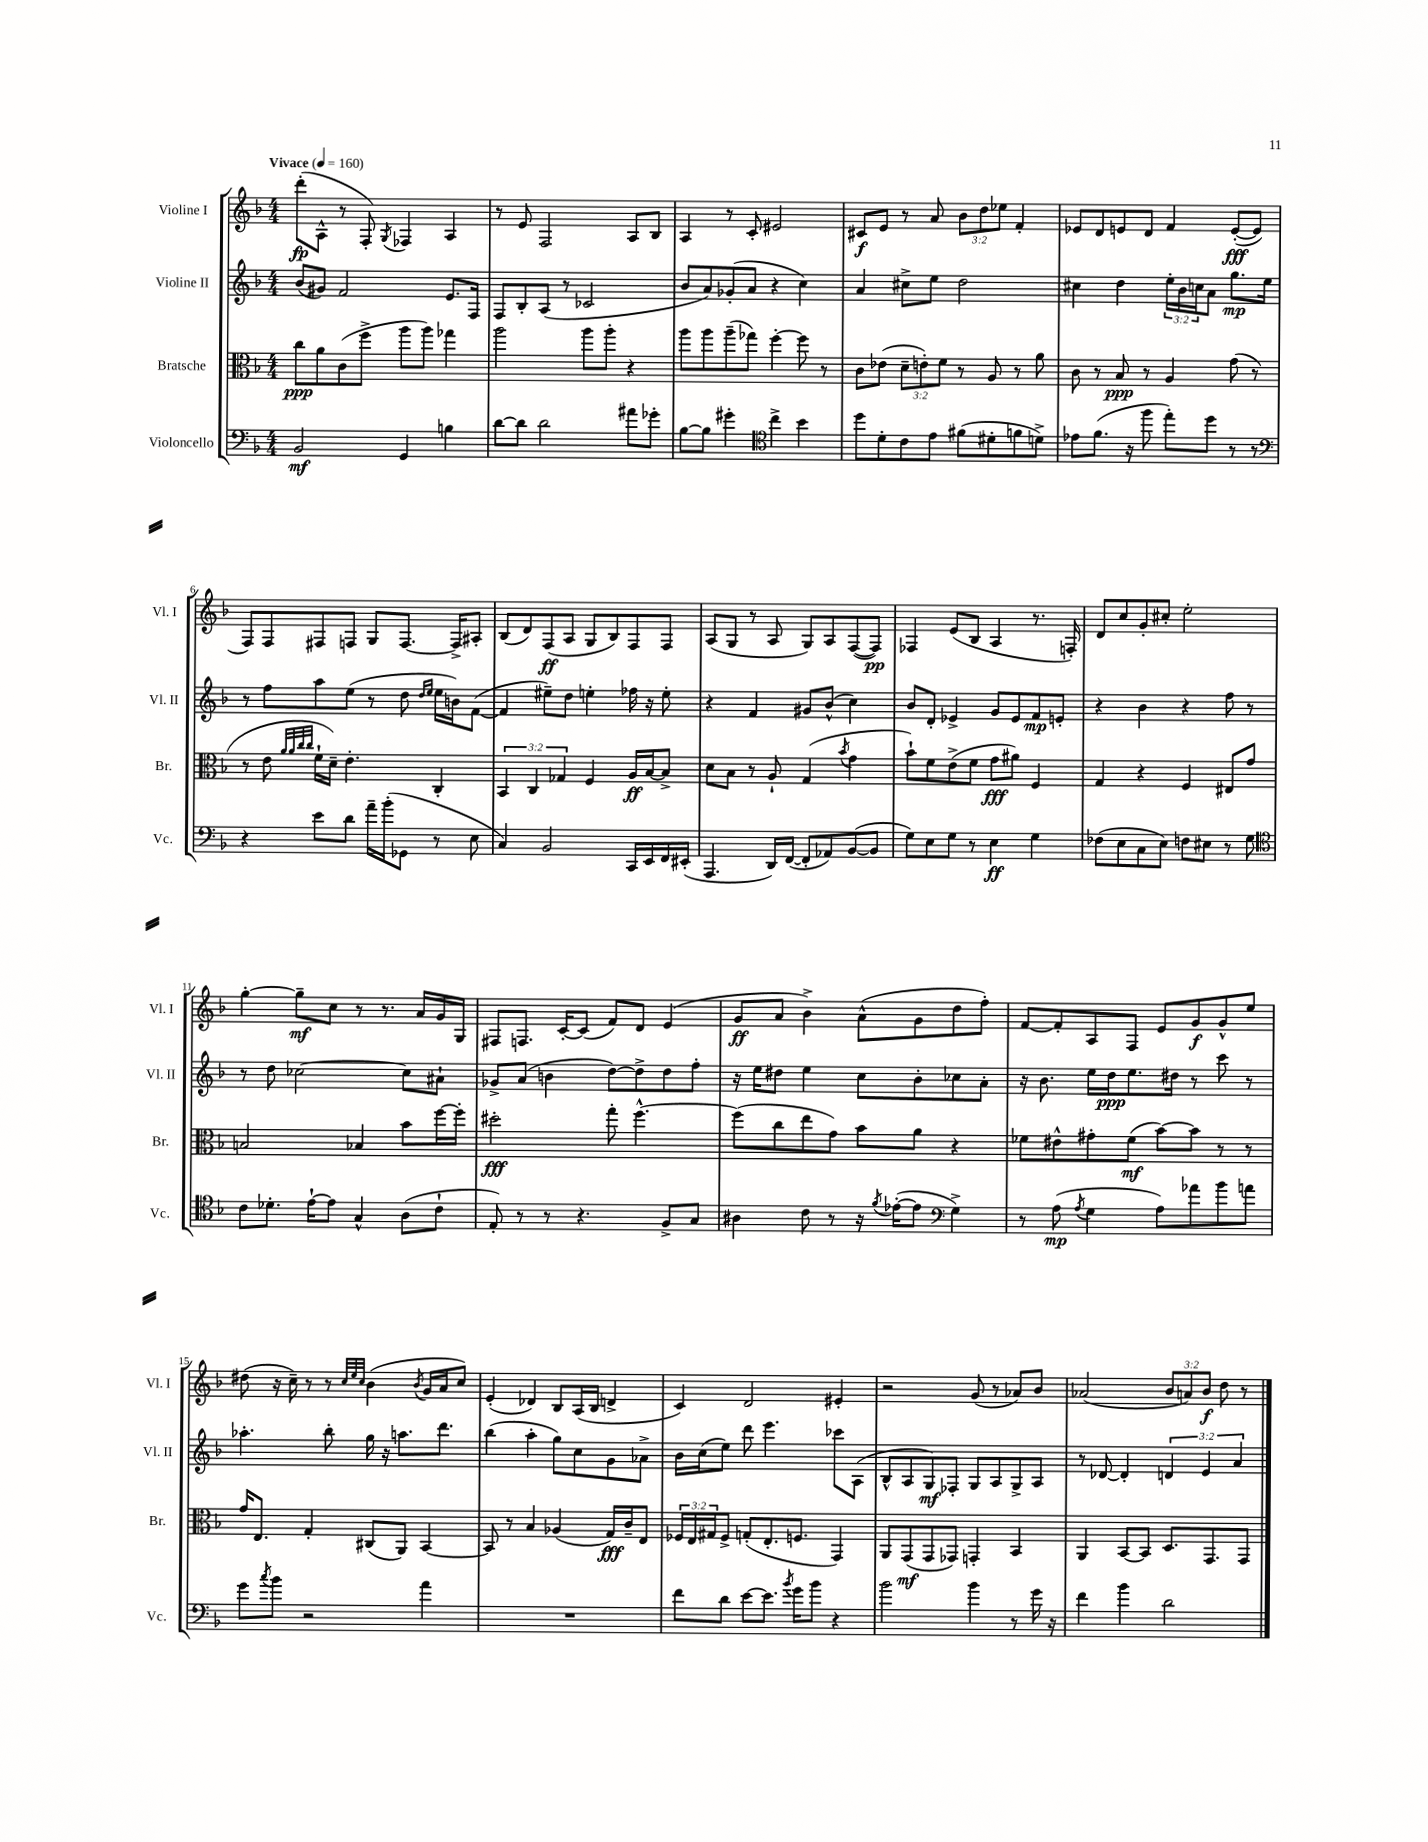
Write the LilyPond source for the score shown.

<<
\new StaffGroup <<
\new Staff = "s0" \with { instrumentName = "Violine I" shortInstrumentName = "Vl. I" } {
    \clef treble \key f \major \numericTimeSignature \time 4/4 \override Staff.TupletNumber.text = #tuplet-number::calc-fraction-text \tempo "Vivace" 4 = 160
    d'''8-.\fp( a8-^ r8 f8-.) \acciaccatura { g8 } fes4 a4 |
    r8 e'8 f2 a8 bes8 |
    a4 r8 c'8-. eis'2 |
    cis'8\f e'8 r8 a'8 \tuplet 3/2 { bes'8 d''8 ees''8 } f'4-. |
    ees'8 d'8 e'8 d'8 f'4 e'8~-.\fff( e'8 |
    f8) f8 fis8 f8 g8 f8.~ f16-> ais8-. |
    bes8( d'8) f8\ff( a8 g8 bes8) f8 f8 |
    a8( g8 r8 a8 g8) a8 f8~( f8\pp) |
    fes4 e'8( bes8 a4 r8. f16-.) |
    d'8 c''8 g'8-. cis''8-. e''2-. |
    g''4~-. g''8--\mf c''8 r8 r8. a'16 g'16 g16 |
    fis8 f8. c'16~-. c'8( f'8) d'8 e'4( |
    g'8\ff a'8 bes'4->) a'8-^( g'8 d''8 f''8-.) |
    f'8~ f'8-. a8 f8 e'8 g'8\f g'8-^ e''8 |
    dis''8( r16 c''16--) r8 r8 \grace { c''32 e''32 c''32 } bes'4( \acciaccatura { bes'8 } g'16 a'16 c''8) |
    e'4-.( des'4) bes8 a16( bes16 d'4-> |
    c'4) d'2 eis'4-. |
    r2 g'8( r8 aes'8) bes'8 |
    aes'2( \tuplet 3/2 { bes'8 a'8) bes'8\f } d''8 r8 \bar "|." |
}
\new Staff = "s1" \with { instrumentName = "Violine II" shortInstrumentName = "Vl. II" } {
    \clef treble \key f \major \numericTimeSignature \time 4/4 \override Staff.TupletNumber.text = #tuplet-number::calc-fraction-text
    bes'8( gis'8) f'2 e'8. f16 |
    f8 bes8-. a8( r8 ces'2 |
    bes'8 a'8) ges'8-.( a'8 r4 c''4) |
    a'4 cis''8-> e''8 d''2 |
    cis''4 d''4 \tuplet 3/2 { e''16-. bes'16 c''16 } a'8 g''8.\mp e''16 |
    r8 f''8 a''8 e''8( r8 d''8 \grace { d''16 e''16 } e''16 b'16) f'8~( |
    f'4 eis''8--) d''8 e''4-. fes''16 r16 e''8-. |
    r4 f'4 gis'8 bes'8-^( c''4) |
    bes'8 d'8-. ees'4-> g'8 ees'8 f'8\mp e'8-. |
    r4 bes'4 r4 f''8 r8 |
    r8 d''8 ces''2~ ces''8 ais'8-! |
    ges'8-> a'8( b'4 d''8~) d''8-> d''8 f''8-. |
    r16 e''16 dis''8 e''4 c''8 bes'8-. ces''8 a'8-. |
    r16 bes'8. e''16 d''16\ppp e''8. dis''16 r8 c'''8 r8 |
    aes''4.-. bes''8-. g''16 r16 a''8. d'''8. |
    bes''4( a''4-. g''8) c''8 g'8 aes'8-> |
    bes'16 c''16( e''8) d'''8 e'''4. ces'''8 a8( |
    bes8-^ a8 g8\mf) fes8-. g8 a8 g8-> a8 |
    r8 des'8~ des'4-. \tuplet 3/2 { d'4 e'4 a'4 } \bar "|." |
}
\new Staff = "s2" \with { instrumentName = "Bratsche" shortInstrumentName = "Br." } {
    \clef alto \key f \major \numericTimeSignature \time 4/4 \override Staff.TupletNumber.text = #tuplet-number::calc-fraction-text
    c''8\ppp a'8 c'8( f''8-> a''8 a''8) ges''4 |
    a''2 a''8 a''8-. r4 |
    a''8 a''8 a''8--( ges''8) f''4~-. f''8 r8 |
    c'8 ees'8( \tuplet 3/2 { d'8-- e'8-.) f'8 } r8 a8 r8 a'8 |
    c'8 r8 bes8\ppp r8 a4 g'8( r8 |
    r8 e'8 \grace { a'32 a'32 c''32 c''32 } f'16-! d'16--) e'4.-. c4-. |
    \tuplet 3/2 { bes,4 c4 ges4 } f4 a16\ff bes16~ bes8-> |
    d'8 bes8 r8 a8-! g4( \acciaccatura { bes'8 } g'4 |
    bes'8-!) f'8 e'8->( f'8 g'8\fff ais'8) f4 |
    g4 r4 f4 eis8 g'8 |
    b2 bes4 bes'8 f''16~ f''16-. |
    dis''2-.\fff g''8-. f''4.~-^ |
    f''8( c''8 e''8 g'8) bes'8 a'8 r4 |
    fes'8 eis'8-^ gis'8-. fes'8\mf( bes'8~) bes'8 r8 r8 |
    g'16 e8. g4-. cis8( a,8) bes,4~ |
    bes,8 r8 bes4 aes4( g16\fff) c'16-- e8 |
    \tuplet 3/2 { fes16 e16 gis16 } fes8-> g8-.( e8.-. f8. g,4) |
    a,8 g,8\mf( g,8 ges,8) g,4-. bes,4 |
    a,4 bes,8~ bes,8 d8. g,8. g,8 \bar "|." |
}
\new Staff = "s3" \with { instrumentName = "Violoncello" shortInstrumentName = "Vc." } {
    \clef bass \key f \major \numericTimeSignature \time 4/4
    bes,2\mf g,4 b4 |
    d'8~ d'8 d'2 ais'8 ges'8-. |
    bes8~ bes8 gis'4-. \clef tenor c''4-> bes'4 |
    d''8 d'8-. c'8 e'8 fis'8( dis'8-. f'8 d'8->) |
    ees'8 f'8.( r16 f''8 e''8-.) d''8 r8 r8 |
    \clef bass r4 e'8 d'8 a'16-- bes'16-.( ges,8 r8 e8 |
    c4) bes,2 c,16 e,16 f,16 eis,16-.( |
    a,,4. d,16) f,16~( f,8-. aes,8) bes,8~( bes,8 |
    g8) e8 g8 r8 e4\ff g4 |
    fes8( e8 c8 e8) f8 eis8 r8 g8 |
    \clef tenor c'8 des'8.-. e'16~-! e'8 g4-^ a8( c'8-! |
    e8-.) r8 r8 r4. f8-> g8 |
    ais4 c'8 r8 r16 \acciaccatura { f'8 } ees'16~-.( ees'8 \clef bass g4->) |
    r8 a8\mp( \acciaccatura { a8 } g4 a8) aes'8 bes'8 a'8 |
    g'8 \acciaccatura { c''8 } bes'8 r2 a'4 |
    R1 |
    f'8 d'8 e'8~ e'8. \acciaccatura { bes'8 } g'16 bes'8 r4 |
    bes'2 bes'4 r8 g'16 r16 |
    f'4 bes'4 d'2 \bar "|." |
}
>>
>>
